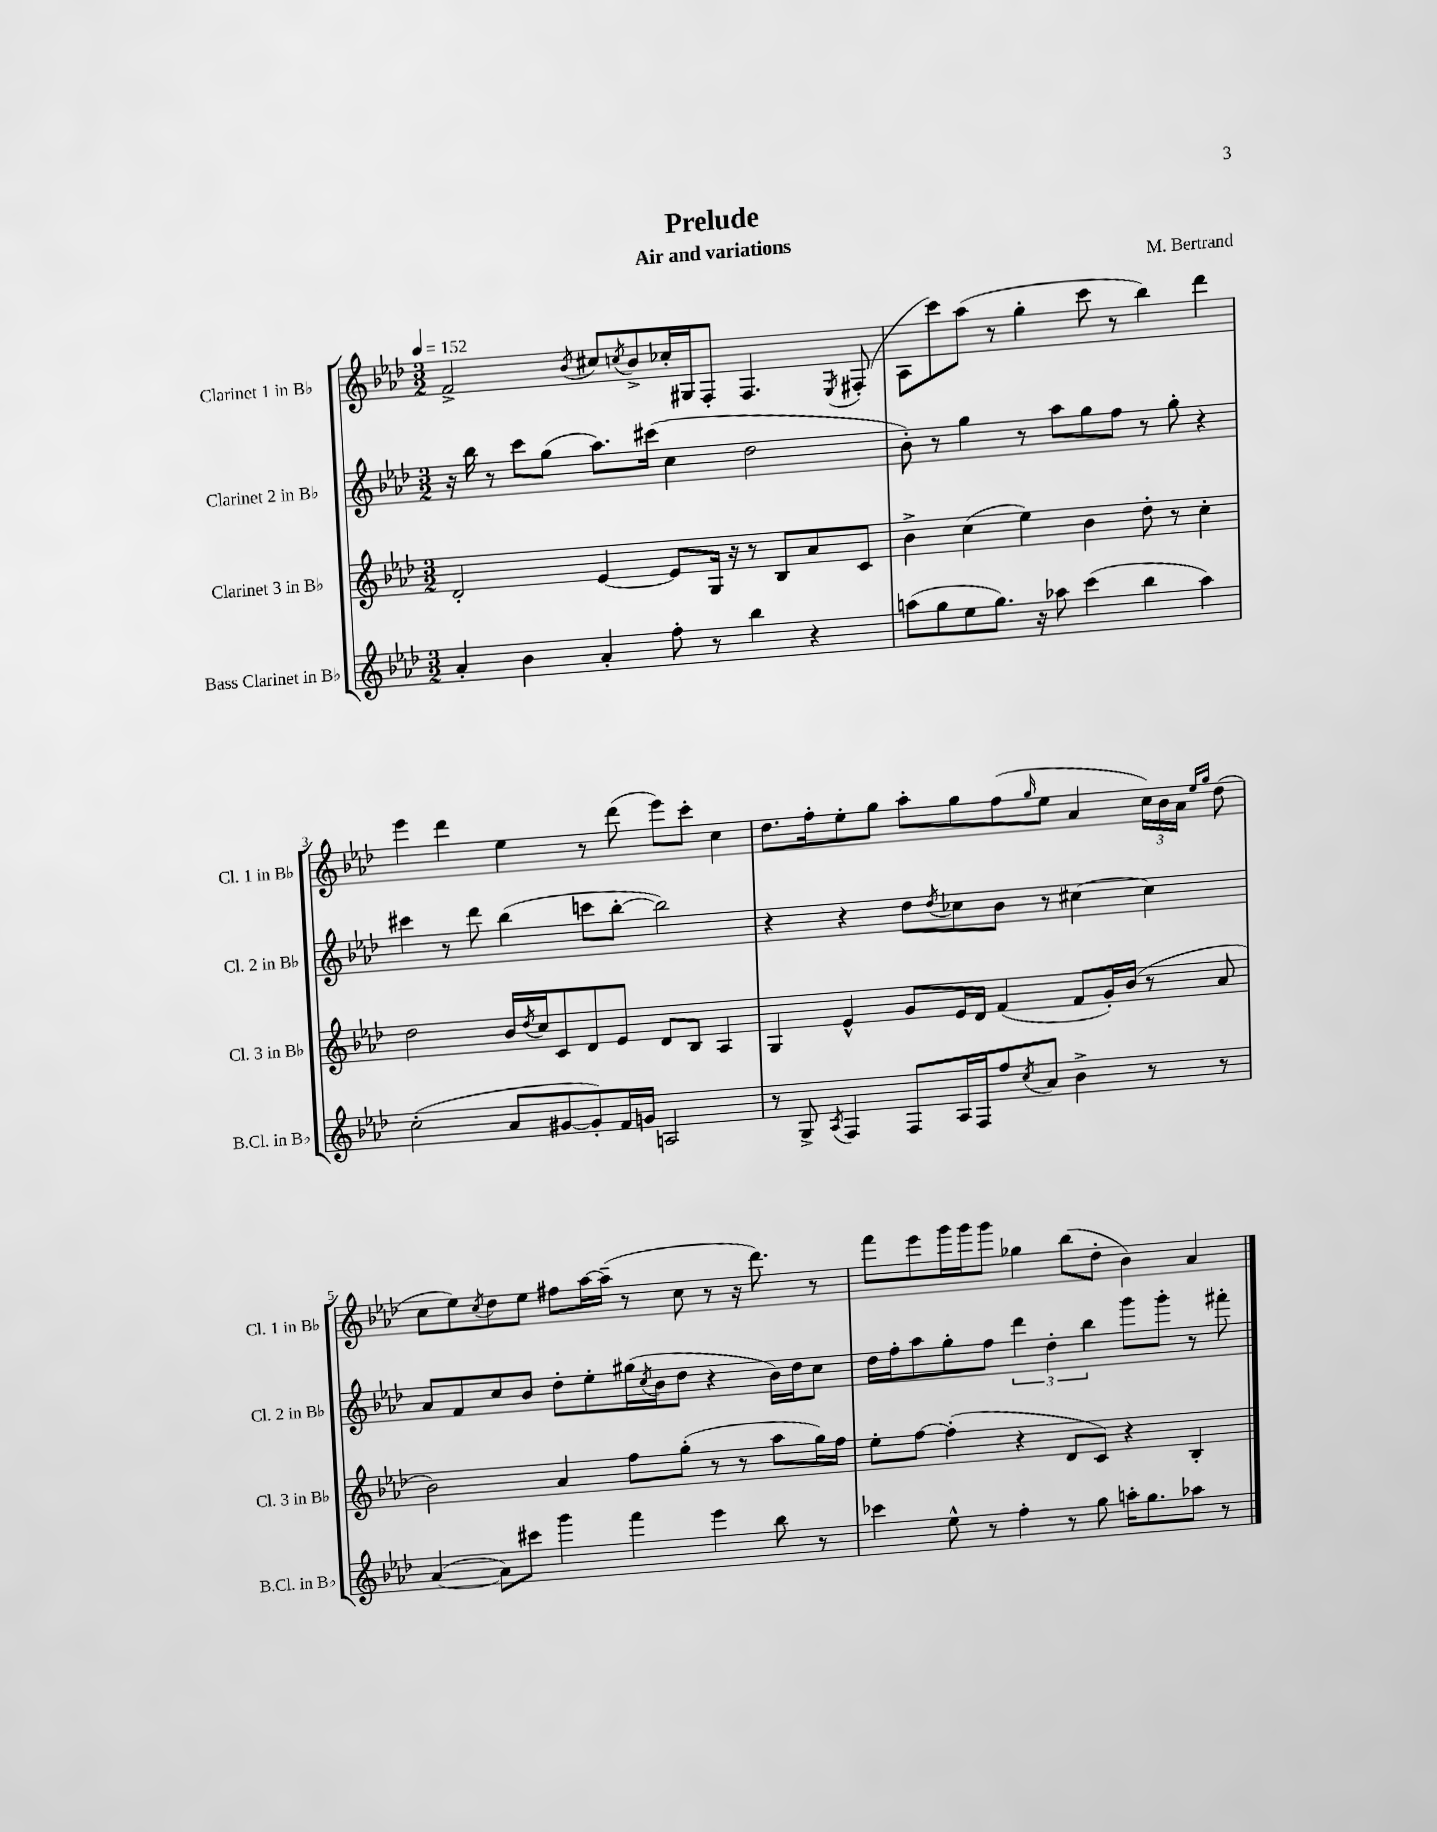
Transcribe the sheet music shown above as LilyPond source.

\header { title = "Prelude" composer = "M. Bertrand" subtitle = "Air and variations" }
<<
\new StaffGroup <<
\new Staff = "s0" \with { instrumentName = "Clarinet 1 in Bb" shortInstrumentName = "Cl. 1 in Bb" } {
    \clef treble \key aes \major \numericTimeSignature \time 3/2 \tempo 4 = 152
    f'2-> \acciaccatura { bes'8 } cis''8 \acciaccatura { c''8 } bes'8-> ces''16-. gis16 f8-. f4. \acciaccatura { ees8 } fis8-.( |
    aes8 c'''8) aes''8( r8 g''4-. c'''8 r8 bes''4) des'''4 |
    ees'''4 des'''4 ees''4 r8 des'''8( ees'''8) c'''8-. c''4 |
    des''8. f''16-. ees''8-. g''8 aes''8-. g''8 f''8( \grace { g''16 } ees''8 aes'4 \tuplet 3/2 { c''16) bes'16 aes'16 } \grace { ees''16 g''16 } des''8( |
    c''8 ees''8) \acciaccatura { c''8 } des''8 ees''8 fis''8 aes''16~ aes''16--( r8 c''8 r8 r16 des'''8.) r8 |
    f'''8 ees'''8 g'''16 g'''16 g'''8 ges''4 bes''8( des''8-. bes'4) aes'4 \bar "|." |
}
\new Staff = "s1" \with { instrumentName = "Clarinet 2 in Bb" shortInstrumentName = "Cl. 2 in Bb" } {
    \clef treble \key aes \major \numericTimeSignature \time 3/2
    r16 bes''16 r8 c'''8 g''8( aes''8.) cis'''16( c''4 des''2 |
    bes'8-.) r8 g''4 r8 aes''8 g''8 f''8 r8 g''8-. r4 |
    cis'''4 r8 des'''8 bes''4( c'''8 bes''8~-. bes''2) |
    r4 r4 des''8 \acciaccatura { des''8 } ces''8 bes'8 r8 cis''4~ cis''4 |
    aes'8 f'8 c''8 bes'8 des''8-. ees''8-. gis''16( \acciaccatura { c''8 } bes'16 des''8 r4 bes'16) des''16 c''8 |
    des''16 f''16-. aes''8 g''8-. f''8 \tuplet 3/2 { des'''4 des''4-. bes''4 } g'''8 g'''8-. r8 fis'''8-. \bar "|." |
}
\new Staff = "s2" \with { instrumentName = "Clarinet 3 in Bb" shortInstrumentName = "Cl. 3 in Bb" } {
    \clef treble \key aes \major \numericTimeSignature \time 3/2
    des'2-. ees'4~ ees'8 g16 r16 r8 bes8 aes'8 c'8 |
    bes'4-> c''4( ees''4) bes'4 des''8-. r8 c''4-. |
    des''2 bes'16 \acciaccatura { des''8 } c''16 c'8 des'8 ees'8 des'8 bes8 aes4 |
    g4 ees'4-^ g'8 ees'16 des'16 f'4( f'8 g'16-.) bes'16( r8 aes'8 |
    bes'2) aes'4 f''8 g''8-.( r8 r8 aes''8 g''16) f''16 |
    ees''8-. f''8~ f''4-.( r4 des'8 c'8) r4 bes4-. \bar "|." |
}
\new Staff = "s3" \with { instrumentName = "Bass Clarinet in Bb" shortInstrumentName = "B.Cl. in Bb" } {
    \clef treble \key aes \major \numericTimeSignature \time 3/2
    aes'4-. bes'4 aes'4-. f''8-. r8 bes''4 r4 |
    a''8( g''8 ees''8 g''8.) r16 aes''8 c'''4( bes''4 aes''4) |
    c''2-.( aes'8 gis'8~ gis'8-.) f'16 g'16 a2 |
    r8 g8-> \acciaccatura { aes8 } f4 f8 aes16 f16 f''8 \acciaccatura { c''8 } aes'8 bes'4-> r8 r8 |
    aes'4~( aes'8) cis'''8 g'''4 f'''4 ees'''4 bes''8 r8 |
    ces'''4 ees''8-^ r8 f''4-. r8 g''8 a''16-. g''8. aes''8 r8 \bar "|." |
}
>>
>>
